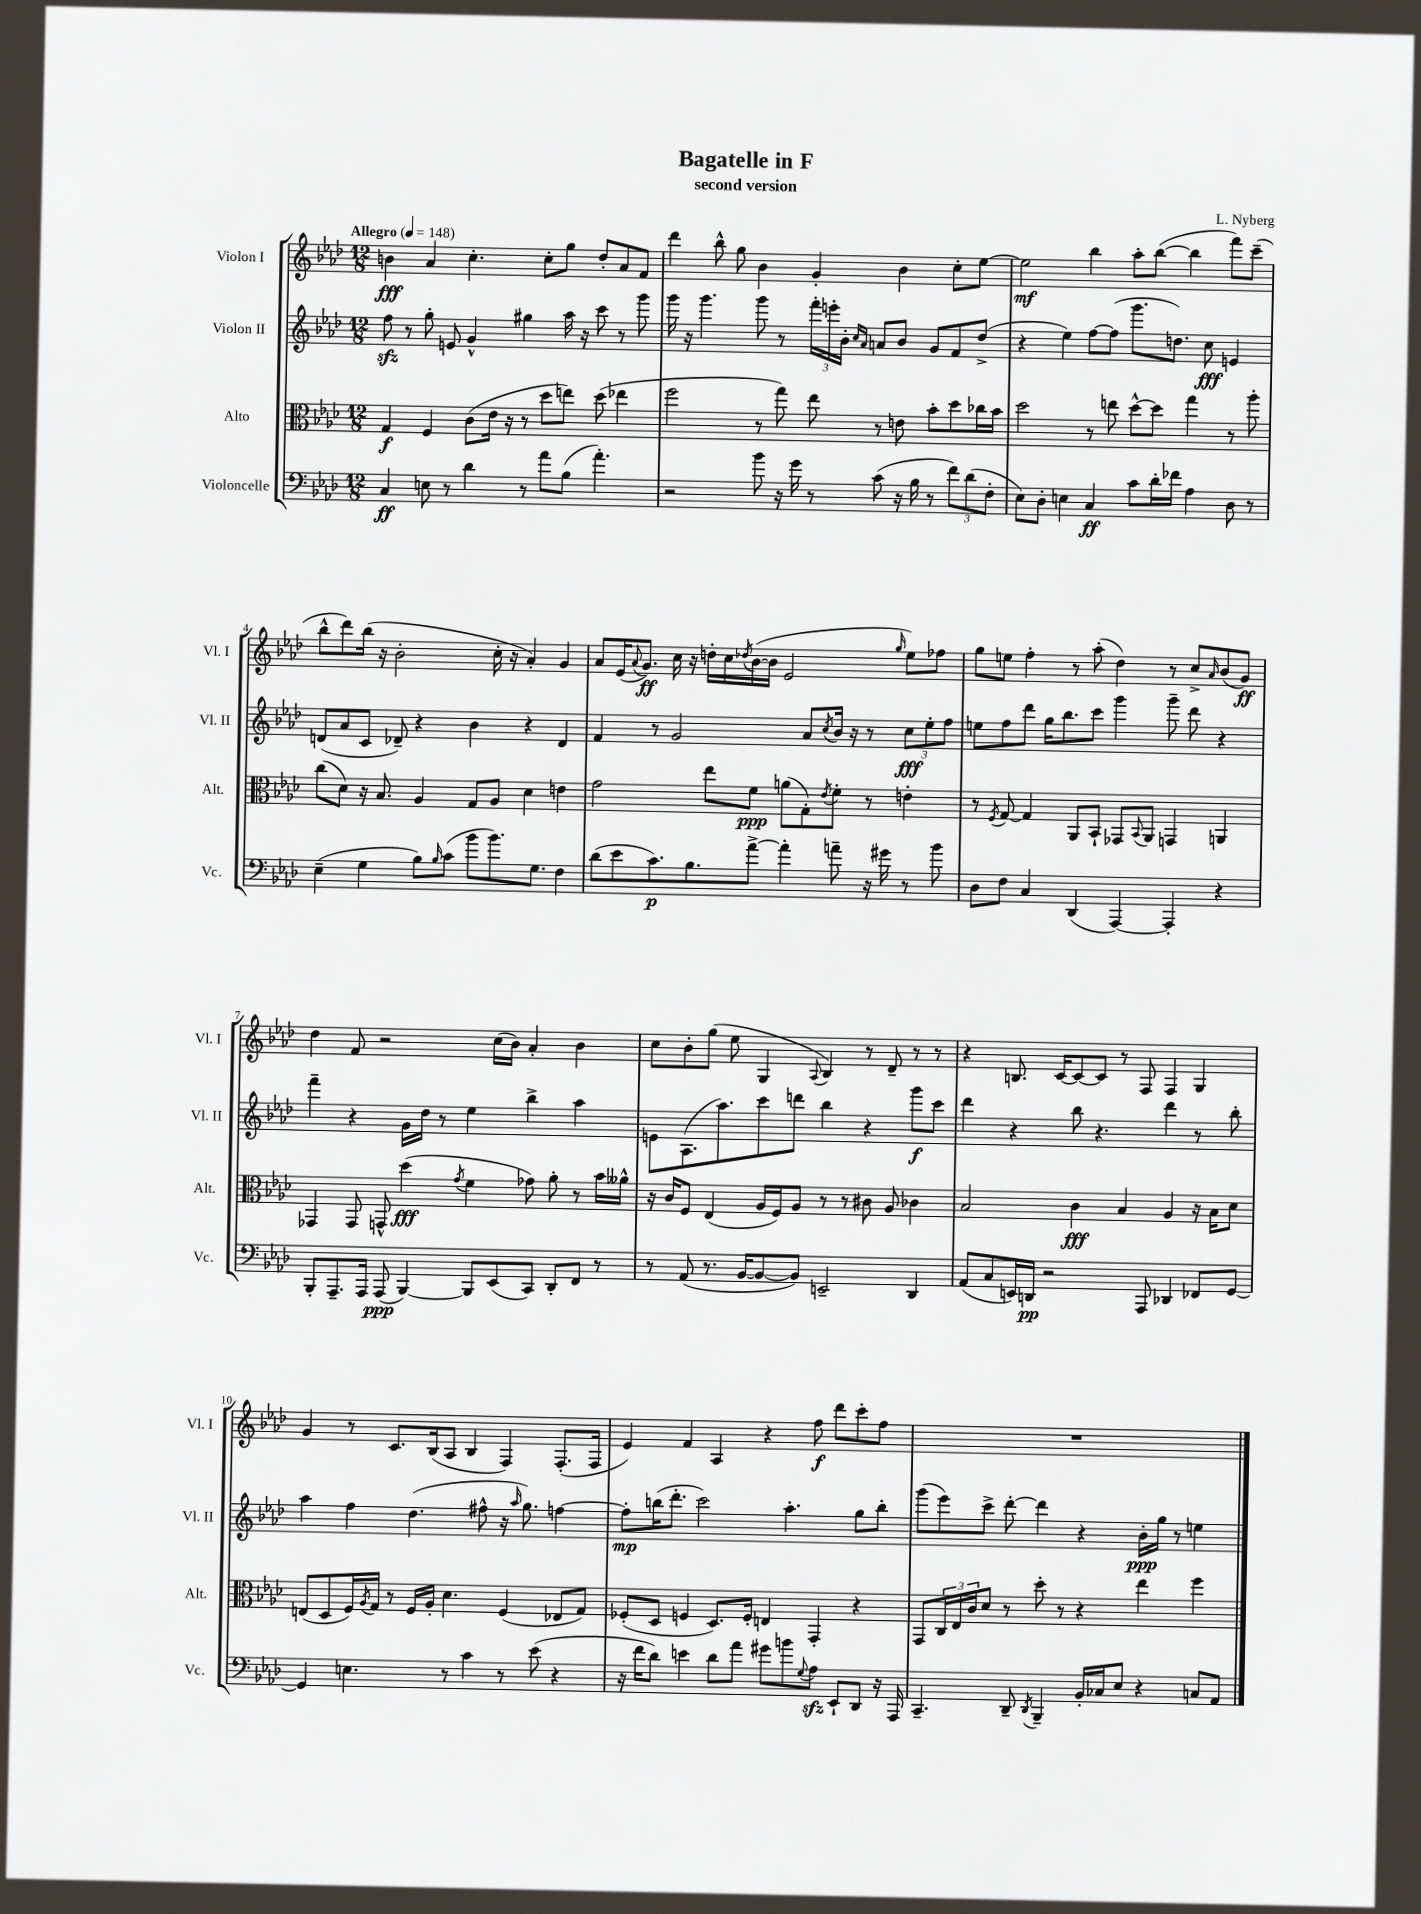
\header { title = "Bagatelle in F" composer = "L. Nyberg" subtitle = "second version" }
<<
\new StaffGroup <<
\new Staff = "s0" \with { instrumentName = "Violon I" shortInstrumentName = "Vl. I" } {
    \clef treble \key aes \major \numericTimeSignature \time 12/8 \tempo "Allegro" 4 = 148
    b'4\fff aes'4 c''4.-. c''8-. g''8 des''8-. aes'8 f'8 |
    des'''4 bes''8-^ g''8 bes'4 g'4-. bes'4 c''8-. ees''8~ |
    ees''2\mf bes''4 aes''8-. bes''8~( bes''4 f'''8) c'''8--( |
    bes''8-^ des'''8) bes''16( r16 bes'2-. c''16-. r16 aes'4-.) g'4 |
    aes'8 ees'16( \appoggiatura { aes'8 } g'8.\ff) c''16 r16 d''16-. c''16 \acciaccatura { des''8 } bes'16~( bes'16 ees'2 \grace { g''16 } ees''8) fes''8 |
    g''8 e''8 f''4-. r8 aes''8-.( des''4) r8 c''8-> \grace { aes'16 } bes'8( g'8\ff) |
    des''4 f'8 r2 c''16( bes'16) aes'4-. bes'4 |
    c''8 bes'8-. g''8( ees''8 g4 \appoggiatura { aes8 } bes4) r8 des'8-- r8 r8 |
    r4 b8. c'16~ c'8~ c'8 r8 f8 f4 g4 |
    g'4 r8 c'8. bes16( aes8 bes4 f4) f8.-.( f16 |
    ees'4) f'4 aes4 r4 f''8\f des'''8 c'''8-. f''8 |
    R1. \bar "|." |
}
\new Staff = "s1" \with { instrumentName = "Violon II" shortInstrumentName = "Vl. II" } {
    \clef treble \key aes \major \numericTimeSignature \time 12/8
    f''8\sfz r8 g''8-. e'8 g'4-^ gis''4 aes''16 r16 c'''8 r8 g'''8 |
    g'''16 r16 g'''4. g'''8 r8 \tuplet 3/2 { f'''16-. e'''16-. bes'16-. } \grace { c''16 aes'16 } a'8 bes'8 g'8 f'8 des''8->( |
    r4 ees''4) f''8~ f''8( g'''8. d''8.) c''8\fff e'4 |
    d'8( aes'8 c'8 des'8--) r4 bes'4 r4 des'4 |
    f'4 r8 g'2 aes'8 \acciaccatura { c''8 } bes'16 r16 r8 \tuplet 3/2 { c''8\fff ees''8-. f''8 } |
    e''8 f''8 des'''8 g''16 bes''8. c'''8 g'''4 g'''8-- des'''8 r4 |
    f'''4-- r4 g'16 des''16 r8 ees''4 bes''4-> aes''4 |
    e'8 aes8.( aes''8.) c'''8 d'''8 bes''4 r4 g'''8\f c'''8 |
    des'''4 r4 bes''8 r4. des'''4 r8 bes''8-. |
    aes''4 f''4 des''4.( fis''8-^ r16 \grace { aes''16 } g''8.) f''4~ |
    f''8-.\mp b''16( des'''8.-. c'''2) aes''4.-. g''8 b''8-. |
    g'''8( ees'''8) c'''8-> des'''8~-. des'''4 r4 bes'16-.\ppp g''16 r8 e''4 \bar "|." |
}
\new Staff = "s2" \with { instrumentName = "Alto" shortInstrumentName = "Alt." } {
    \clef alto \key aes \major \numericTimeSignature \time 12/8
    g4\f f4 c'8( ees'16 r16 r8 des''8 e''8) des''8( ees''4 |
    f''2 r8 g''8) ees''8 r8 e'8 bes'8-. des''8 ces''16 bes'16 |
    des''2 r8 e''8 des''8~-^ des''8 g''4 r8 aes''8-. |
    c''8( des'8) r16 bes8. aes4 g8 aes8 des'4 e'4 |
    g'2 ees''8 f'8\ppp a'8( g8-.) \acciaccatura { ees'8 } f'8-. r8 e'4-. |
    r8 \acciaccatura { f8 } g8~ g4 aes,8 bes,8-! ges,8 \appoggiatura { bes,8 } aes,8 g,4 a,4 |
    ges,4 ges,8 g,8-^ des''4\fff( \acciaccatura { g'8 } f'4 ges'8) aes'8-. r8 bes'16 aeses'16-^ |
    r16 c'16 f8 ees4( aes16 f16) aes8 r8 r8 cis'8 aes8 ces'4 |
    bes2 c'4\fff bes4 aes4 r16 bes16 des'8 |
    e8( des8 f16) \acciaccatura { aes8 } g16 r8 f16 aes16-. des'4. f4( ees8 g8) |
    fes8-.( des8 f4 des8.) f16-. e4 g,4-. r4 |
    g,8 \tuplet 3/2 { c16 ees16 c'16 } des'8 r8 des''8-. r8 r4 ees''4 f''4 \bar "|." |
}
\new Staff = "s3" \with { instrumentName = "Violoncelle" shortInstrumentName = "Vc." } {
    \clef bass \key aes \major \numericTimeSignature \time 12/8
    c4\ff e8 r8 des'4 r8 aes'8 bes8( aes'4.-.) |
    r2 bes'8 r16 g'16 r8 c'8( r16 bes16 r8 \tuplet 3/2 { f'8) des'8( f8-. } |
    ees8) des8-. e4 c4\ff c'8 des'16-. fes'16 aes4 des8 r8 |
    ees4--( g4 bes8) \grace { bes16 } c'8( bes'8 bes'8.) g8. f4 |
    des'8( ees'8 c'8.\p) bes8. aes'8~-> aes'4-. a'8-- r16 gis'16 r8 bes'8 |
    des8 f8 c4 des,4( aes,,4~) aes,,4-. r4 |
    bes,,8-. aes,,8.-- aes,,16 aes,,8\ppp( bes,,4~) bes,,8 ees,8( c,8) des,8-. f,8 r8 |
    r8 aes,8( r8. bes,16~ bes,8~ bes,8) e,2-- des,4 |
    aes,8( c8 e,16) d,16\pp r2 aes,,8 des,4 fes,8 g,8~ |
    g,4 e4. r8 c'4 r8 ees'8( r4 |
    r16 f'16 des'8) e'4 des'8 aes'8 gis'8 b'8 \appoggiatura { g8 } aes8\sfz ees,8-! des,8 r16 aes,,16 |
    c,4.-- des,8-- \acciaccatura { des,8 } bes,,4-- bes,16-. ces16 ees8 r4 c8 aes,8 \bar "|." |
}
>>
>>
